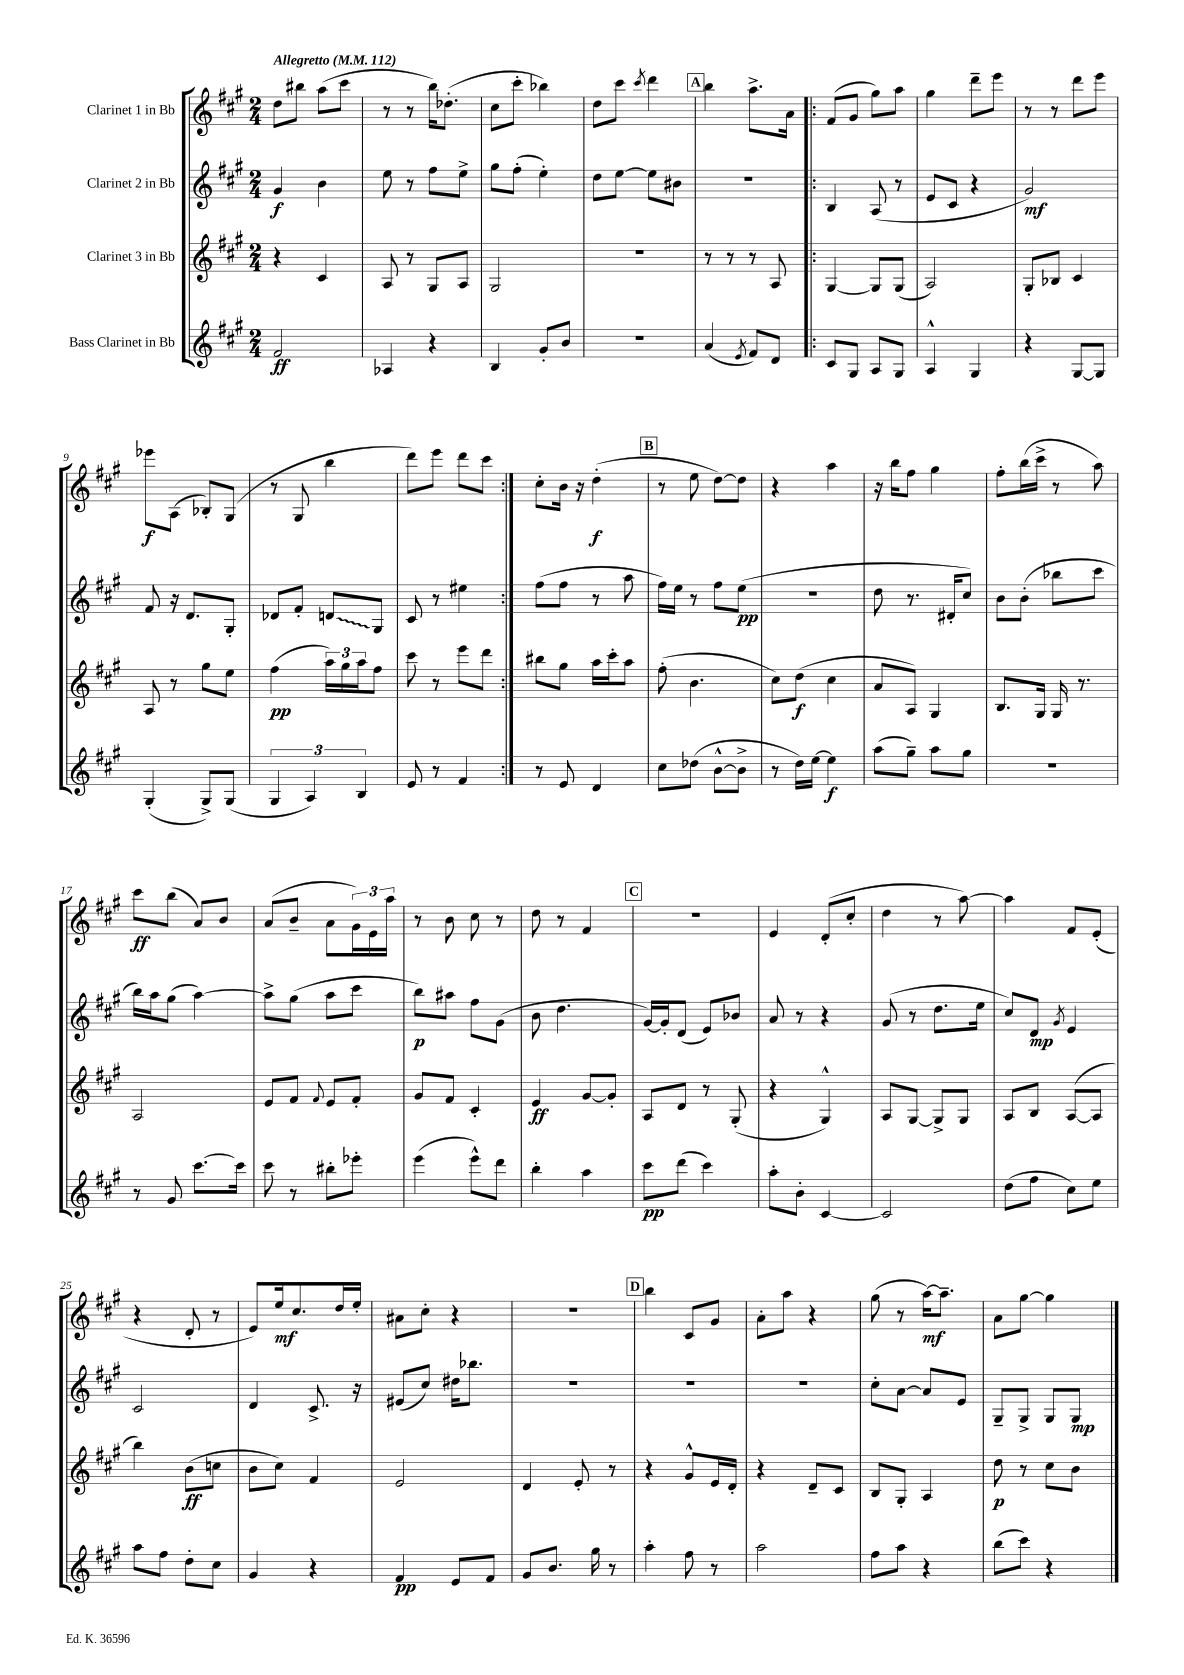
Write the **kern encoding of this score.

**kern	**kern	**kern	**kern
*staff4	*staff3	*staff2	*staff1
*clefG2	*clefG2	*clefG2	*clefG2
*k[f#c#g#]	*k[f#c#g#]	*k[f#c#g#]	*k[f#c#g#]
*M2/4	*M2/4	*M2/4	*M2/4
*MM112	*MM112	*MM112	*MM112
2f#	4r	4g#	8dd
.	.	.	8bb#
.	4c#	4b	(8aa
.	.	.	8ccc#
=	=	=	=
4A-	8A	8ee	8r
.	8r	8r	8r
4r	8G#	8ff#	16bb)
.	.	.	(8.dd-'
.	8A	8ee^	.
=	=	=	=
4B	2G#	8gg#	8cc#
.	.	(8ff#'	8ccc#'
8g#'	.	4ee')	4bb-)
8b	.	.	.
=	=	=	=
2r	2r	8dd	8dd
.	.	[8ee	8ccc#
.	.	.	8qccc#
.	.	8ee]	4ddd
.	.	8b#	.
=	=	=	=
(4a	8r	2r	4bb
.	8r	.	.
8qe	.	.	.
8f#)	8r	.	8.aa^
8d	8A	.	.
.	.	.	16a
=!|:	=!|:	=!|:	=!|:
8c#	[4G#	4B	(8f#
8G#	.	.	8g#
8A	8G#]	(8A	8gg#)
8G#	(8G#	8r	8aa
=	=	=	=
4A^^	2A)	8e	4gg#
.	.	8c#	.
4G#	.	4r	8ddd~
.	.	.	8eee
=	=	=	=
4r	8G#'	2g#)	8r
.	8B-	.	8r
[8G#	4c#	.	8ddd
8G#]	.	.	8eee
=	=	=	=
(4G#'	8A	8f#	8eee-
.	8r	16r	(8A
.	.	8.d	.
8G#^)	8gg#	.	8B-')
(8G#	8ee	8G#'	(8G#
=	=	=	=
6G#	(4ff#	8d-	8r
.	.	8f#'	8G#
6A)	.	.	.
.	24aa)	8d	4bb
.	24gg#	.	.
6B	24aa	.	.
.	8ff#	8G#	.
=	=	=	=
8e	8ccc#	8c#	8ddd)
8r	8r	8r	8eee
4f#	8eee	4ee#	8ddd
.	8ddd	.	8ccc#
=:|!	=:|!	=:|!	=:|!
8r	8bb#	(8ff#	8cc#'
8e	8gg#	8ff#	16b
.	.	.	16r
4d	16aa	8r	(4dd'
.	16ccc#'	.	.
.	8aa	8aa	.
=	=	=	=
8cc#	(8ff#'	16ff#)	8r
.	.	16ee	.
(8dd-	4.b	8r	8ee
[8b^^	.	8ff#	[8dd)
8b^]	.	(8ee	8dd]
=	=	=	=
8r	8cc#)	2r	4r
16dd)	(8dd	.	.
[16ee	.	.	.
4ee]	4cc#	.	4aa
=	=	=	=
(8aa	8a	8dd	16r
.	.	.	16bb
8gg#~)	8A)	8.r	8ff#
8aa	4G#	.	4gg#
.	.	16d#'	.
8gg#	.	8cc#)	.
=	=	=	=
2r	8.B	8b	8ff#'
.	.	(8b'	(16bb
.	16G#	.	16ccc#^
.	16G#	8bb-	8r
.	8.r	.	.
.	.	8ccc#	8aa)
=	=	=	=
8r	2A	16bb)	8ccc#
.	.	16aa	.
8g#	.	(8gg#	(8bb
[8.ccc#	.	[4aa)	8a)
.	.	.	8b
16ccc#]	.	.	.
=	=	=	=
8ccc#	8e	8aa^]	(8a
8r	8f#	(8gg#	8b~
.	8qqf#	.	.
8bb#'	8e	8aa	8a
8eee-'	8f#'	8ccc#	24g#)
.	.	.	24e
.	.	.	24aa
=	=	=	=
(4eee	8g#	8bb)	8r
.	8f#	8aa#	8b
8eee^^)	4c#'	8ff#	8cc#
8ddd	.	(8g#	8r
=	=	=	=
4bb'	4e	8b	8dd
.	.	4.dd	8r
4aa	[8g#	.	4f#
.	8g#']	.	.
=	=	=	=
8ccc#	8A	[16g#)	2r
.	.	16g#']	.
(8ddd	8d	(8d	.
4ccc#)	8r	8e)	.
.	(8G#'	8b-	.
=	=	=	=
8aa'	4r	8a	4e
8b'	.	8r	.
[4c#	4G#^^)	4r	(8d'
.	.	.	8cc#'
=	=	=	=
2c#]	8A	(8g#	4dd
.	[8G#	8r	.
.	8G#^]	8.dd	8r
.	8G#	.	[8aa)
.	.	16ee	.
=	=	=	=
(8dd	8A	8cc#)	4aa]
8ff#	8B	8d	.
.	.	8qg#	.
8cc#)	([8A	4e	8f#
8ee	8A]	.	(8e'
=	=	=	=
8aa	4bb)	2c#	4r
8ff#	.	.	.
8dd'	(8b	.	8d'
8cc#	8cc	.	8r
=	=	=	=
4g#	8b	4d	8e)
.	8cc#)	.	16ee
.	.	.	8.cc#
4r	4f#	8.c#^	.
.	.	.	16dd
.	.	16r	16ee'
=	=	=	=
4f#	2e	(8e#	8a#
.	.	8cc#)	8cc#'
8e	.	16dd#	4r
.	.	8.bb-	.
8f#	.	.	.
=	=	=	=
8g#	4d	2r	2r
8.b	.	.	.
.	8e'	.	.
16gg#	.	.	.
8r	8r	.	.
=	=	=	=
4aa'	4r	2r	4bb
8ff#	8g#^^	.	8c#
8r	16e	.	8g#
.	16d'	.	.
=	=	=	=
2aa	4r	2r	8a'
.	.	.	8aa
.	8d~	.	4r
.	8c#	.	.
=	=	=	=
8ff#	8B	8cc#'	(8gg#
8aa	8G#'	[8a	8r
4r	4A	8a]	[16aa)
.	.	.	8.aa~]
.	.	8e	.
=	=	=	=
(8bb	8dd	8G#~	8a
8ccc#)	8r	8G#^	[8gg#
4r	8cc#	8G#	4gg#]
.	8b	8G#	.
==	==	==	==
*-	*-	*-	*-
